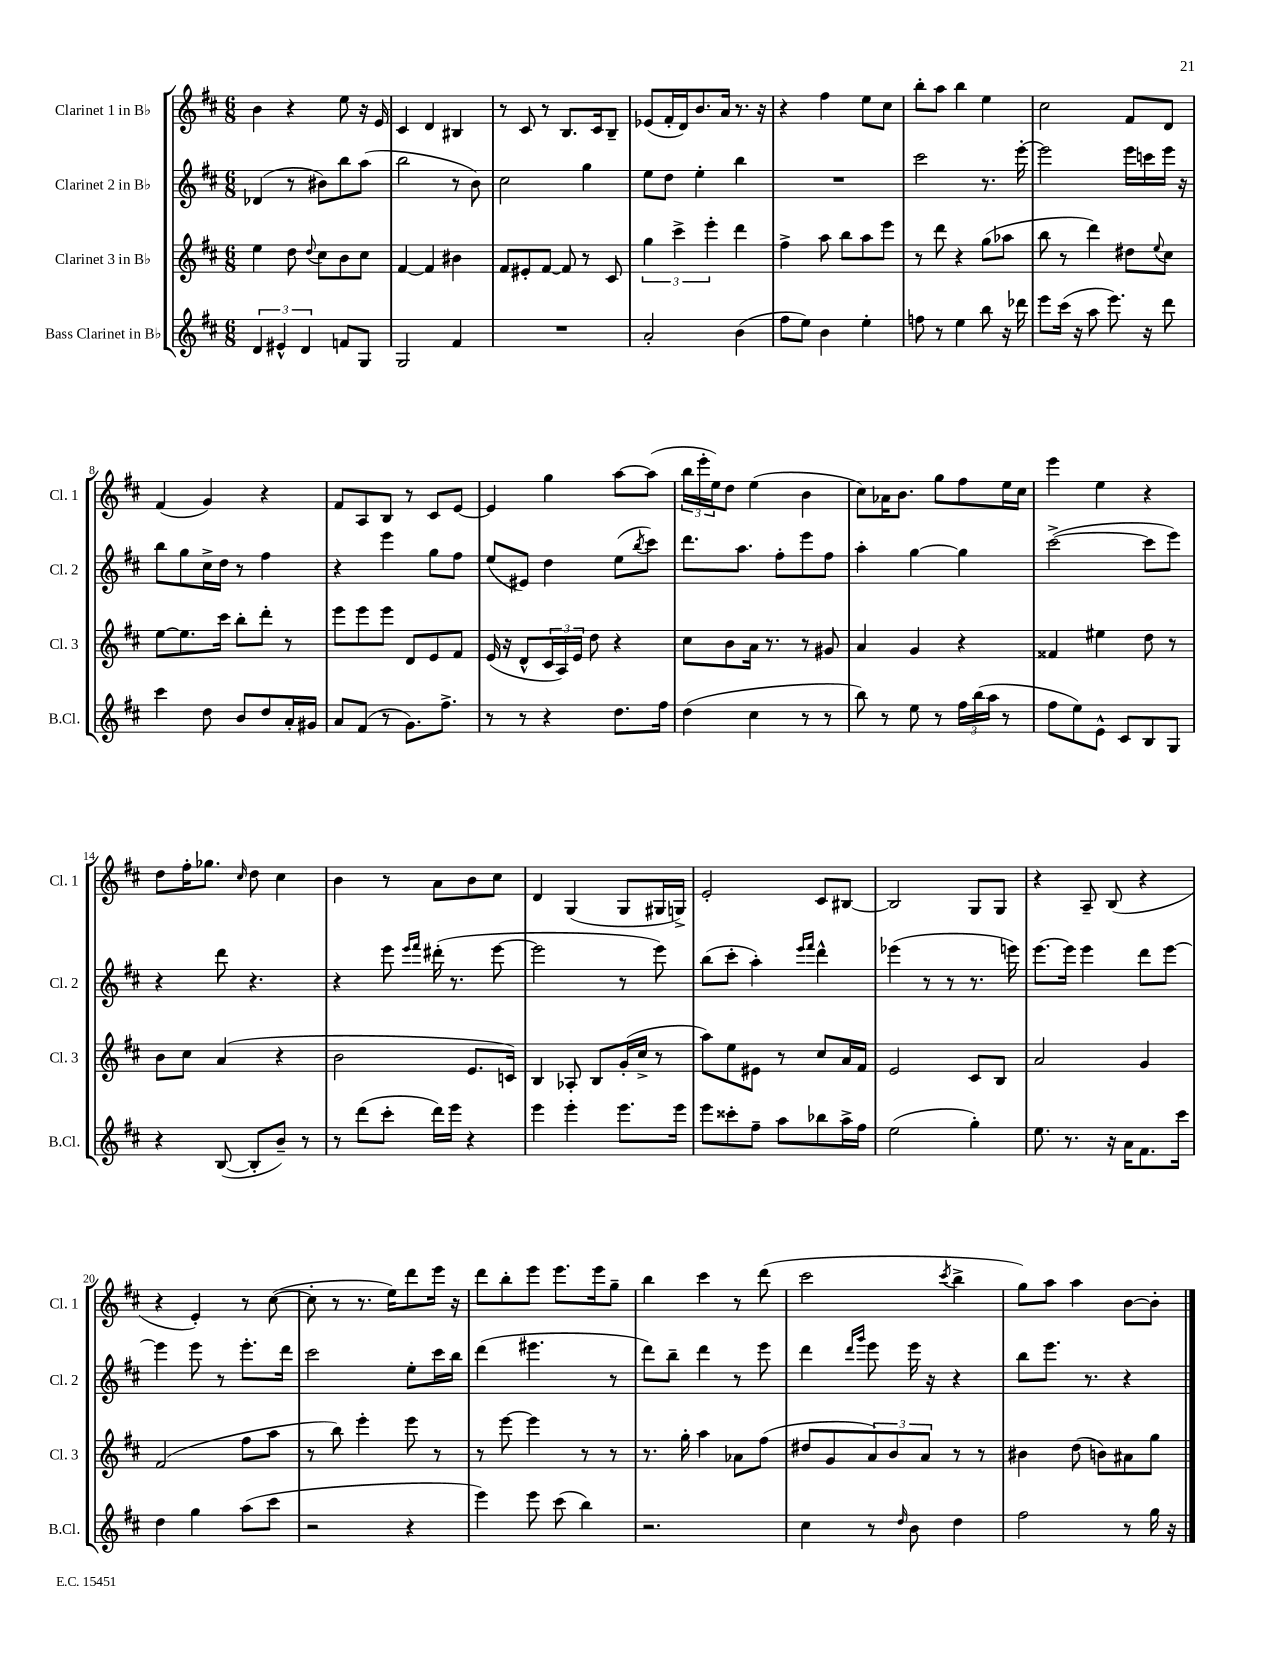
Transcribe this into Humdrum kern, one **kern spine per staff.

**kern	**kern	**kern	**kern
*part4	*part3	*part2	*part1
*staff4	*staff3	*staff2	*staff1
*I"Bass Clarinet in B♭	*I"Clarinet 3 in B♭	*I"Clarinet 2 in B♭	*I"Clarinet 1 in B♭
*I'B.Cl.	*I'Cl. 3	*I'Cl. 2	*I'Cl. 1
*clefG2	*clefG2	*clefG2	*clefG2
*k[f#c#]	*k[f#c#]	*k[f#c#]	*k[f#c#]
*M6/8	*M6/8	*M6/8	*M6/8
=1	=1	=1	=1
6d/	4ee\	(4d-X/	4b\
6e#X^^/	.	.	.
.	8dd\	8r	4r
6d/	.	.	.
.	8qqdd/	.	.
.	8cc#\L	8b#X\L)	.
8fn/L	8b\	8bb\	8ee\
8G/J	8cc#\J	(8aa\J	16r
.	.	.	16e/
=2	=2	=2	=2
2G/	[4f#/	2bb\	4c#/
.	4f#/]	.	4d/
4f#/	4b#X\	8r	4B#X/
.	.	8b\)	.
=3	=3	=3	=3
2.r	8f#/L	2cc#\	8r
.	8e#X'/	.	8c#/
.	[8f#/J	.	8r
.	8f#/]	.	8.B/L
.	8r	4gg\	.
.	.	.	16c#/k
.	8c#/	.	8B~/J
=4	=4	=4	=4
2a'/	6gg\	8ee\L	(8e-X/L
.	.	8dd\J	16f#'/L
.	6ccc#^\	.	.
.	.	.	16d/J)
.	.	4ee'\	8.b/
.	6eee'\	.	.
.	.	.	16a/Jk
(4b\	4ddd\	4bb\	8.r
.	.	.	16r
=5	=5	=5	=5
8ff#\L	4ff#^\	2.r	4r
8ee\J)	.	.	.
4b\	8aa\	.	4ff#\
.	8bb\L	.	.
4ee'\	8aa\	.	8ee\L
.	8eee\J	.	8cc#\J
=6	=6	=6	=6
8ffn\	8r	2ccc#\	8bb'\L
8r	8ddd\	.	8aa\J
4ee\	4r	.	4bb\
8bb\	(8gg\L	8.r	4ee\
16r	8aa-X\J	.	.
16ddd-X\	.	[16eee'\	.
=7	=7	=7	=7
8eee\L	8bb\	2eee\]	2cc#\
(16ccc#\Jk	8r	.	.
16r	.	.	.
8aa\	4ddd\)	.	.
8.eee\)	.	.	.
.	8dd#X\L	16eee\LL	8f#/L
16r	.	16cccn\	.
.	8qqee/	.	.
8ddd\	8cc#\J	16eee\JJ	8d/J
.	.	16r	.
!!LO:LB:g=z
=8	=8	=8	=8
4ccc#\	[8ee\L	8bb\L	(4f#/
.	8.ee\]	8gg\	.
8dd\	.	16cc#^\L	4g/)
.	16ccc#\Jk	16dd\JJ	.
8b/L	8bb'\L	8r	.
8dd/	8ddd'\J	4ff#\	4r
16a'/L	8r	.	.
16g#X/JJ	.	.	.
=9	=9	=9	=9
8a/L	8eee\L	4r	8f#/L
(8f#/J	8eee\	.	8A/
8r	8eee\J	4eee\	8B/J
8.g\L)	8d/L	.	8r
.	8e/	8gg\L	8c#/L
8.ff#^\J	.	.	.
.	8f#/J	8ff#\J	[8e/J
=10	=10	=10	=10
8r	(16e/	(8ee/L	4e/]
.	16r	.	.
8r	8d^^/L	8e#X/J)	.
4r	24c#/L	4dd\	4gg\
.	24A/)	.	.
.	24e/JJ	.	.
.	8dd\	.	.
8.dd\L	4r	(8ee\L	[8aa\L
.	.	8qbb/	.
.	.	8ccc#\J)	(8aa\J]
16ff#\Jk	.	.	.
=11	=11	=11	=11
(4dd\	8cc#\L	8.ddd\L	24bb\LL
.	.	.	24eee'\
.	.	.	24ee\J)
.	8b\	.	8dd\J
.	.	8.aa\J	.
4cc#\	16a\Jk	.	(4ee\
.	8.r	.	.
.	.	8ff#'\L	.
8r	8r	8eee\	4b\
8r	8g#X/	8ff#\J	.
=12	=12	=12	=12
8bb\)	4a/	4aa'\	8cc#\L)
8r	.	.	16a-X\K
.	.	.	8.b\J
8ee\	4g/	[4gg\	.
8r	.	.	8gg\L
24ff#\LL	4r	4gg\]	8ff#\
(24bb\	.	.	.
24aa\JJ	.	.	.
8r	.	.	16ee\L
.	.	.	16cc#\JJ
=13	=13	=13	=13
8ff#\L	4f##X/	([2ccc#^\	4eee\
8ee\)	.	.	.
8e^^\J	4ee#X\	.	4ee\
8c#/L	.	.	.
8B/	8dd\	8ccc#\L]	4r
8G/J	8r	8eee\J)	.
!!LO:LB:g=z
=14	=14	=14	=14
4r	8b\L	4r	8dd\L
.	8cc#\J	.	16ff#'\K
.	.	.	8.gg-X\J
([8B/	(4a/	8ddd\	.
.	.	.	16qqcc#/
8B'/L]	.	4.r	8dd\
8b~/J)	4r	.	4cc#\
8r	.	.	.
=15	=15	=15	=15
8r	2b\	4r	4b\
(8ddd\L	.	.	.
8ccc#'\J	.	8eee\	8r
.	.	16qqeee/LL	.
.	.	16qqfff#/JJ	.
16ddd\LL)	.	(16ddd#X'\	8a\L
16eee\JJ	.	8.r	.
4r	8.e/L	.	8b\
.	.	[8eee\	8cc#\J
.	16cn/Jk)	.	.
=16	=16	=16	=16
4eee\	4B/	2eee\]	4d/
4eee'\	8A-X'/	.	(4G/
.	8B/L	.	.
8.eee\L	(16g'/L	8r	8G/L
.	16cc#^/JJ	.	.
.	8r	8eee\)	16G#X/L
16eee\Jk	.	.	16Gn^/JJ)
=17	=17	=17	=17
8eee\L	8aa\L)	(8bb\L	2e'/
8ccc##X'\	8ee\	8ccc#'\J	.
8ff#~\J	8e#X\J	4aa'\)	.
8aa\L	8r	.	.
.	.	16qqeee/LL	.
.	.	16qqfff#/JJ	.
8bb-X\	8cc#/L	4ddd^^\	8c#/L
16aa^\L	16a/L	.	[8B#X/J
16ff#\JJ	16f#/JJ	.	.
=18	=18	=18	=18
(2ee\	2e/	(4eee-X\	2B#/]
.	.	8r	.
.	.	8r	.
4gg'\)	8c#/L	8.r	8G/L
.	8B/J	.	8G/J
.	.	16eeen\)	.
=19	=19	=19	=19
8.ee\	2a/	[8.eee\L	4r
8.r	.	16eee\Jk]	.
.	.	4eee\	8A~/
16r	.	.	(8B/
16a\KL	.	.	.
8.f#\	4g/	8ddd\L	4r
.	.	[8eee\J	.
16ccc#\Jk	.	.	.
!!LO:LB:g=z
=20	=20	=20	=20
4dd\	(2f#/	4eee\]	4r
4gg\	.	8eee\	4e'/)
.	.	8r	.
(8aa\L	8ff#\L	8.eee'\L	8r
8ccc#\J	8aa\J	.	([8cc#\
.	.	16ddd\Jk	.
=21	=21	=21	=21
2r	8r	2ccc#\	8cc#'\]
.	8bb\)	.	8r
.	4eee'\	.	8.r
.	.	.	16ee\KL)
4r	8eee\	8ee'\L	8ddd\
.	8r	16ccc#\L	16eee\Jk
.	.	16bb\JJ	16r
=22	=22	=22	=22
4eee\)	8r	(4ddd\	8ddd\L
.	[8eee\	.	8bb'\
8eee\	4eee\]	4.eee#X\	8eee\J
(8ccc#\	.	.	8.eee\L
4bb\)	8r	.	.
.	.	.	16eee\k
.	8r	8r	8gg~\J
=23	=23	=23	=23
2.r	8.r	8ddd\L)	4bb\
.	.	8bb~\J	.
.	16gg'\	.	.
.	4aa\	4ddd\	4ccc#\
.	8a-X\L	8r	8r
.	(8ff#\J	8eee\	(8ddd\
=24	=24	=24	=24
4cc#\	8dd#X/L	4ddd\	2ccc#\
.	8g/	.	.
.	.	16qqddd/LL	.
.	.	16qqggg/JJ	.
8r	12a/)	8eee\	.
.	12b/	.	.
16qqdd/	.	.	.
8b\	.	16eee\	.
.	12a/J	.	.
.	.	16r	.
.	.	.	8qccc#/
4dd\	8r	4r	4bb^\
.	8r	.	.
=25	=25	=25	=25
2ff#\	4b#X\	8bb\L	8gg\L)
.	.	8.eee\J	8aa\J
.	(8dd\	.	4aa\
.	.	8.r	.
.	8bn\L)	.	.
8r	8a#X\	4r	[8b\L
16gg\	8gg\J	.	8b'\J]
16r	.	.	.
==	==	==	==
*-	*-	*-	*-
